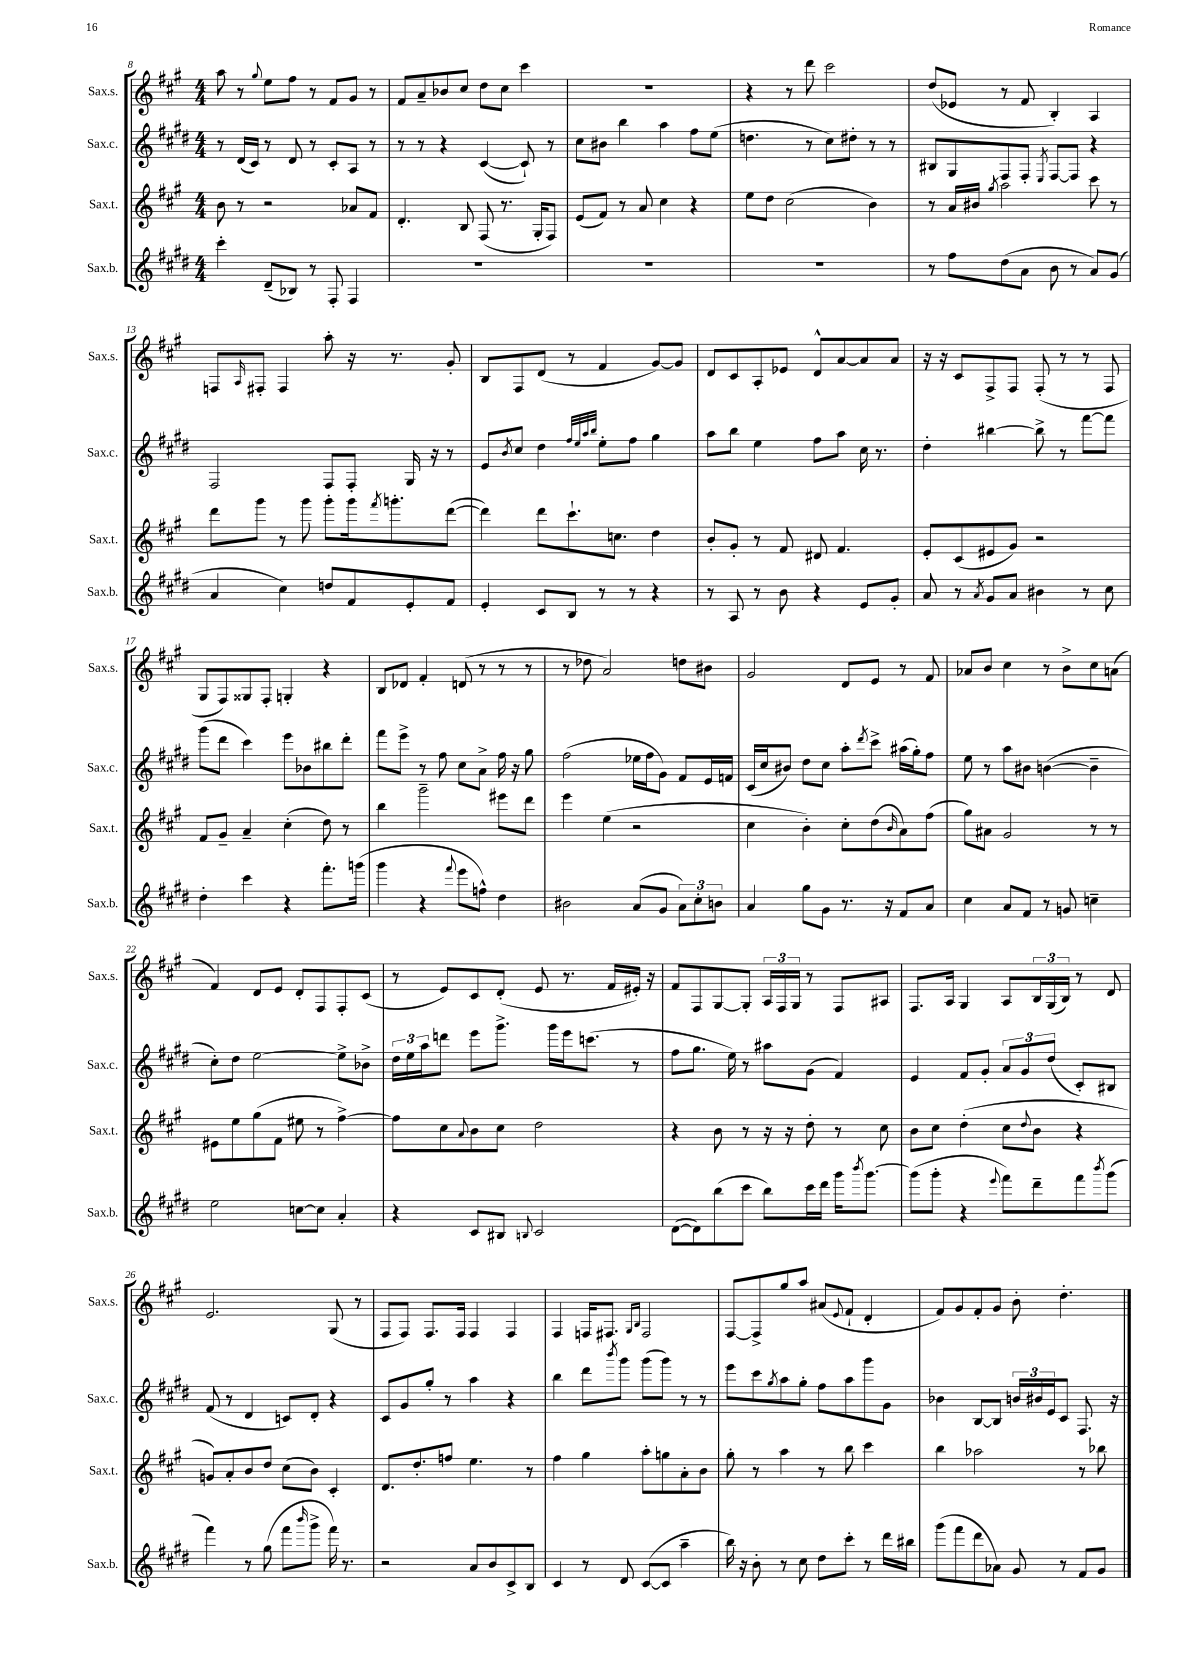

**kern	**kern	**kern	**kern
*part4	*part3	*part2	*part1
*staff4	*staff3	*staff2	*staff1
*I"Sax.b.	*I"Sax.t.	*I"Sax.c.	*I"Sax.s.
*I'Sax.b.	*I'Sax.t.	*I'Sax.c.	*I'Sax.s.
*clefG2	*clefG2	*clefG2	*clefG2
*k[f#c#g#d#]	*k[f#c#g#]	*k[f#c#g#d#]	*k[f#c#g#]
*M4/4	*M4/4	*M4/4	*M4/4
=8	=8	=8	=8
4ccc#'\	8b\	8r	8aa\
.	8r	(16d#/LL	8r
.	.	16c#/JJ)	.
.	.	.	8qqgg#/
(8d#~/L	2r	8r	8ee\L
8B-X/J)	.	8d#/	8ff#\J
8r	.	8r	8r
8F#'/	.	8c#'/L	8f#/L
4F#/	8a-X/L	8A/J	8g#/J
.	8f#/J	8r	8r
=9	=9	=9	=9
1r	4.d'/	8r	8f#/L
.	.	8r	8a~/
.	.	4r	8b-X/
.	8B/	.	8cc#/J
.	(8F#/	([4c#/	8dd\L
.	8.r	.	8cc#\J
.	.	8c#`/])	4ccc#\
.	16G#'/KL	.	.
.	8F#/J)	8r	.
=10	=10	=10	=10
1r	(8e/L	8cc#\L	1r
.	8f#/J)	8b#X\J	.
.	8r	4bb\	.
.	8a/	.	.
.	4cc#\	4aa\	.
.	4r	8ff#\L	.
.	.	(8ee\J	.
=11	=11	=11	=11
1r	8ee\L	4.ddn\	4r
.	8dd\J	.	.
.	(2cc#\	.	8r
.	.	8r	8ddd\
.	.	8cc#\L)	2ccc#\
.	.	8dd#X'\J	.
.	4b\)	8r	.
.	.	8r	.
=12	=12	=12	=12
8r	8r	8B#X/L	(8dd/L
8ff#\L	16a/LL	8G#/	8e-X/J
.	16b#X/JJ	.	.
.	8qgg#/	.	.
(8dd#\	2aa\	8F#/	8r
8a\J	.	8F#'/J	8f#/
.	.	8qE/	.
8b\	.	[8F#/L	4B'/)
8r	.	8F#/J]	.
8a/L)	8ccc#\	4r	4A/
(8g#/J	8r	.	.
!!LO:LB:g=z
=13	=13	=13	=13
4a/	8ddd\L	2F#/	8Fn/L
.	.	.	16qqA/
.	8ggg#\J	.	8F#X'/J
4cc#\)	8r	.	4F#/
.	8ggg#\	.	.
8ddn/L	8ggg#'\L	8F#/L	8aa'\
8f#/	16ggg#\k	8F#'/J	16r
.	8qfff#/	.	.
.	8.gggn'\	.	8.r
8e'/	.	16G#/	.
.	.	16r	.
8f#/J	([8ddd\J	8r	8g#'/
=14	=14	=14	=14
4e'/	4ddd\])	8e/L	8B/L
.	.	8qb/	.
.	.	8cc#/J	8F#/
8c#/L	8ddd\L	4dd#\	(8d/J
8B/J	8.ccc#`\	.	8r
.	.	32qqff#/LLL	.
.	.	32qqee/	.
.	.	32qqaa/	.
.	.	32qqbb/JJJ	.
8r	.	8ee'\L	4f#/
.	8.ccn\J	.	.
8r	.	8ff#\J	.
4r	4dd\	4gg#\	[8g#/L)
.	.	.	8g#/J]
=15	=15	=15	=15
8r	8b'/L	8aa\L	8d/L
8A/	8g#'/J	8bb\J	8c#/
8r	8r	4ee\	8A'/
8b\	8f#/	.	8e-X/J
4r	8d#X/	8ff#\L	8d^^/L
.	4.f#/	8aa\J	[8a/
8e/L	.	16cc#\	8a/]
.	.	8.r	.
8g#'/J	.	.	8a/J
=16	=16	=16	=16
8a/	8e'/L	4dd#'\	16r
.	.	.	16r
8r	(8c#/	.	8c#/L
8qa/	.	.	.
8g#/L	8e#X/	[4bb#X\	8F#^/
8a/J	8g#/J)	.	8F#/J
4b#X\	2r	8bb#^\]	(8F#'/
.	.	8r	8r
8r	.	[8fff#\L	8r
8cc#\	.	8fff#\J]	8F#/
!!LO:LB:g=z
=17	=17	=17	=17
4dd#'\	8f#/L	(8ggg#\L	8G#/L
.	8g#~/J	8ddd#\J	8F#/)
4ccc#\	4a~/	4ccc#\)	8G##X/
.	.	.	8F#'/J
4r	(4cc#'\	8eee\L	4Gn'/
.	.	8b-X\	.
8.fff#'\L	8dd\)	8bb#X\	4r
.	8r	8ddd#'\J	.
(16gggn\Jk	.	.	.
=18	=18	=18	=18
4ggg#\	4bb\	8fff#\L	8B/L
.	.	8eee^\J	8d-X/J
4r	2ggg#~\	8r	4f#'/
.	.	8ff#\	.
8qqfff#/	.	.	.
8eee\L	.	8cc#\L	(8dn/
8ffn^^\J)	.	8a^\J	8r
4dd#\	8eee#X\L	16ff#\	8r
.	.	16r	.
.	8ddd\J	8gg#\	8r
=19	=19	=19	=19
2b#X\	4eee\	(2ff#\	8r
.	.	.	8dd-X\
.	(4ee\	.	2a/)
(8a/L	2r	16ee-X\LL	.
.	.	16ff#\J	.
8g#/J	.	8g#\J)	.
12a\L)	.	8f#/L	8ddn\L
12cc#'\	.	.	.
.	.	16e/L	8b#X\J
12bn\J	.	.	.
.	.	16fn/JJ	.
=20	=20	=20	=20
4a/	4cc#\	(16c#/LL	2g#/
.	.	16cc#/J	.
.	.	8b#X/J)	.
8gg#\L	4b'\)	8dd#\L	.
8g#\J	.	8cc#\J	.
8.r	8cc#'\L	8aa'\L	8d/L
.	.	8qddd#/	.
.	(8dd\	8ccc#^\J	8e/J
16r	.	.	.
.	16qqb/	.	.
8f#/L	8a\)	(16aa#X\LL	8r
.	.	16gg#'\J)	.
8a/J	(8ff#\J	8ff#\J	8f#/
=21	=21	=21	=21
4cc#\	8gg#\L)	8ee\	8a-X/L
.	8a#X\J	8r	8b/J
8a/L	2g#/	8aa\L	4cc#\
8f#/J	.	8b#X\J	.
8r	.	([4bn\	8r
8gn/	.	.	8b^\L
4ccn~\	8r	4b~\]	8cc#\
.	8r	.	(8an\J
!!LO:LB:g=z
=22	=22	=22	=22
2ee\	8e#X\L	8cc#'\L)	4f#/)
.	8ee\	8dd#\J	.
.	(8gg#\	[2ee\	8d/L
.	8f#\J	.	8e/J
[8ccn\L	8ee#X\	.	8d'/L
8cc\J]	8r	.	8F#/
4a'/	[4ff#^\)	8ee^\L]	8F#'/
.	.	8b-X^\J	(8c#/J
=23	=23	=23	=23
4r	8ff#\L]	24dd#\LL	8r
.	.	24ee\	.
.	.	24aa\J	.
.	8cc#\	8dddn\J	8e/L)
.	8qqa/	.	.
8c#/L	8b\	8eee\L	8c#/
8B#X/J	8cc#\J	8.ggg#^\J	(8d'/J
8qqBn/	.	.	.
2c#/	2dd\	.	8e/
.	.	16ggg#\LL	.
.	.	16eee\J	8.r
.	.	(8.cccn\J	.
.	.	.	16f#/LL
.	.	8r	16e#X'/JJ)
.	.	.	16r
=24	=24	=24	=24
([8d#\L	4r	8ff#\L	8f#/L
8d#\])	.	8.gg#\J	8F#/
(8bb\	8b\	.	[8G#/
.	.	16ee\)	.
8ccc#\J	8r	8r	8G#'/J]
8bb\L)	16r	8aa#X\L	24A/LL
.	.	.	24F#/
.	16r	.	.
.	.	.	24G#/JJ
16ccc#\L	8dd'\	(8g#\J	8r
16ddd#\JJ	.	.	.
16ggg#\KL	8r	4f#/)	8F#/L
8qbbb/	.	.	.
[8.ggg#\J	.	.	.
.	8cc#\	.	8A#X/J
=25	=25	=25	=25
(8ggg#\L]	8b\L	4e/	8.F#/L
8ggg#'\J	8cc#\J	.	.
.	.	.	16A/Jk
4r	(4dd'\	8f#/L	4G#/
.	.	8g#'/J	.
8qqeee/	.	.	.
8fff#\L)	8cc#\L	12a/L	8A/L
.	.	12g#/	.
.	8qqdd/	.	.
8ddd#~\	8b\J	.	24B/L
.	.	(12dd#/J	(24G#/
.	.	.	24B/JJ)
8fff#\	4r	8c#'/L)	8r
8qbbb/	.	.	.
(8ggg#\J	.	8B#X/J	8d/
!!LO:LB:g=z
=26	=26	=26	=26
4fff#\)	8gn/L)	(8f#/	2.e/
.	8a'/	8r	.
8r	8b/	4d#/	.
(8gg#\	8dd/J	.	.
8fff#\L	(8cc#\L	8cn/L)	.
16qqbbb/	.	.	.
8ggg#^\J	8b\J)	8d#'/J	.
16fff#\)	4c#'/	4r	(8G#/
8.r	.	.	.
.	.	.	8r
=27	=27	=27	=27
2r	8.d/L	8c#/L	8F#/L
.	.	8g#/	8F#/J)
.	8.dd'/	.	.
.	.	8gg#'/J	8.F#/L
.	8ffn/J	8r	.
.	.	.	16F#/Jk
8a/L	4.ee\	4aa\	4F#/
8b/	.	.	.
8c#^/	.	4r	4F#/
8B/J	8r	.	.
=28	=28	=28	=28
4c#/	4ff#\	4bb\	4F#/
8r	4gg#\	8ddd#\L	16Fn/KL
.	.	.	8.F#X/J
.	.	8qbbb/	.
8d#/	.	8ggg#\J	.
.	.	.	16qqG#/LL
.	.	.	16qqB/JJ
([8c#/L	8aa'\L	(8ggg#\L	2F#/
8c#/J]	8ggn\	8ggg#\J)	.
4aa~\	8a'\	8r	.
.	8b\J	8r	.
=29	=29	=29	=29
16bb\)	8gg#'\	8eee\L	[8F#/L
16r	.	.	.
8b'\	8r	8ccc#\	8F#^/]
.	.	8qgg#/	.
8r	4aa\	8aa\	8gg#/
8cc#\	.	8gg#'\J	8aa/J
8dd#\L	8r	8ff#\L	(8a#X/L
.	.	.	8qqe/
8ccc#'\J	8bb\	8aa\	8f#`/J
8r	4ccc#\	8ggg#\	4d'/
16ddd#\LL	.	8g#\J	.
16bb#X\JJ	.	.	.
=30	=30	=30	=30
(8ggg#\L	4bb\	4b-X\	8f#/L)
8fff#\	.	.	8g#/
8ddd#\	2aa-X\	[8B/L	8f#'/
8a-X\J)	.	8B/J]	8g#/J
8g#/	.	24bn/LL	8b'\
.	.	24b#X/	.
.	.	24e/J	.
8r	.	8c#/J	4.dd'\
8f#/L	8r	8.F#/	.
8g#/J	8bb-X\	.	.
.	.	16r	.
==	==	==	==
*-	*-	*-	*-
